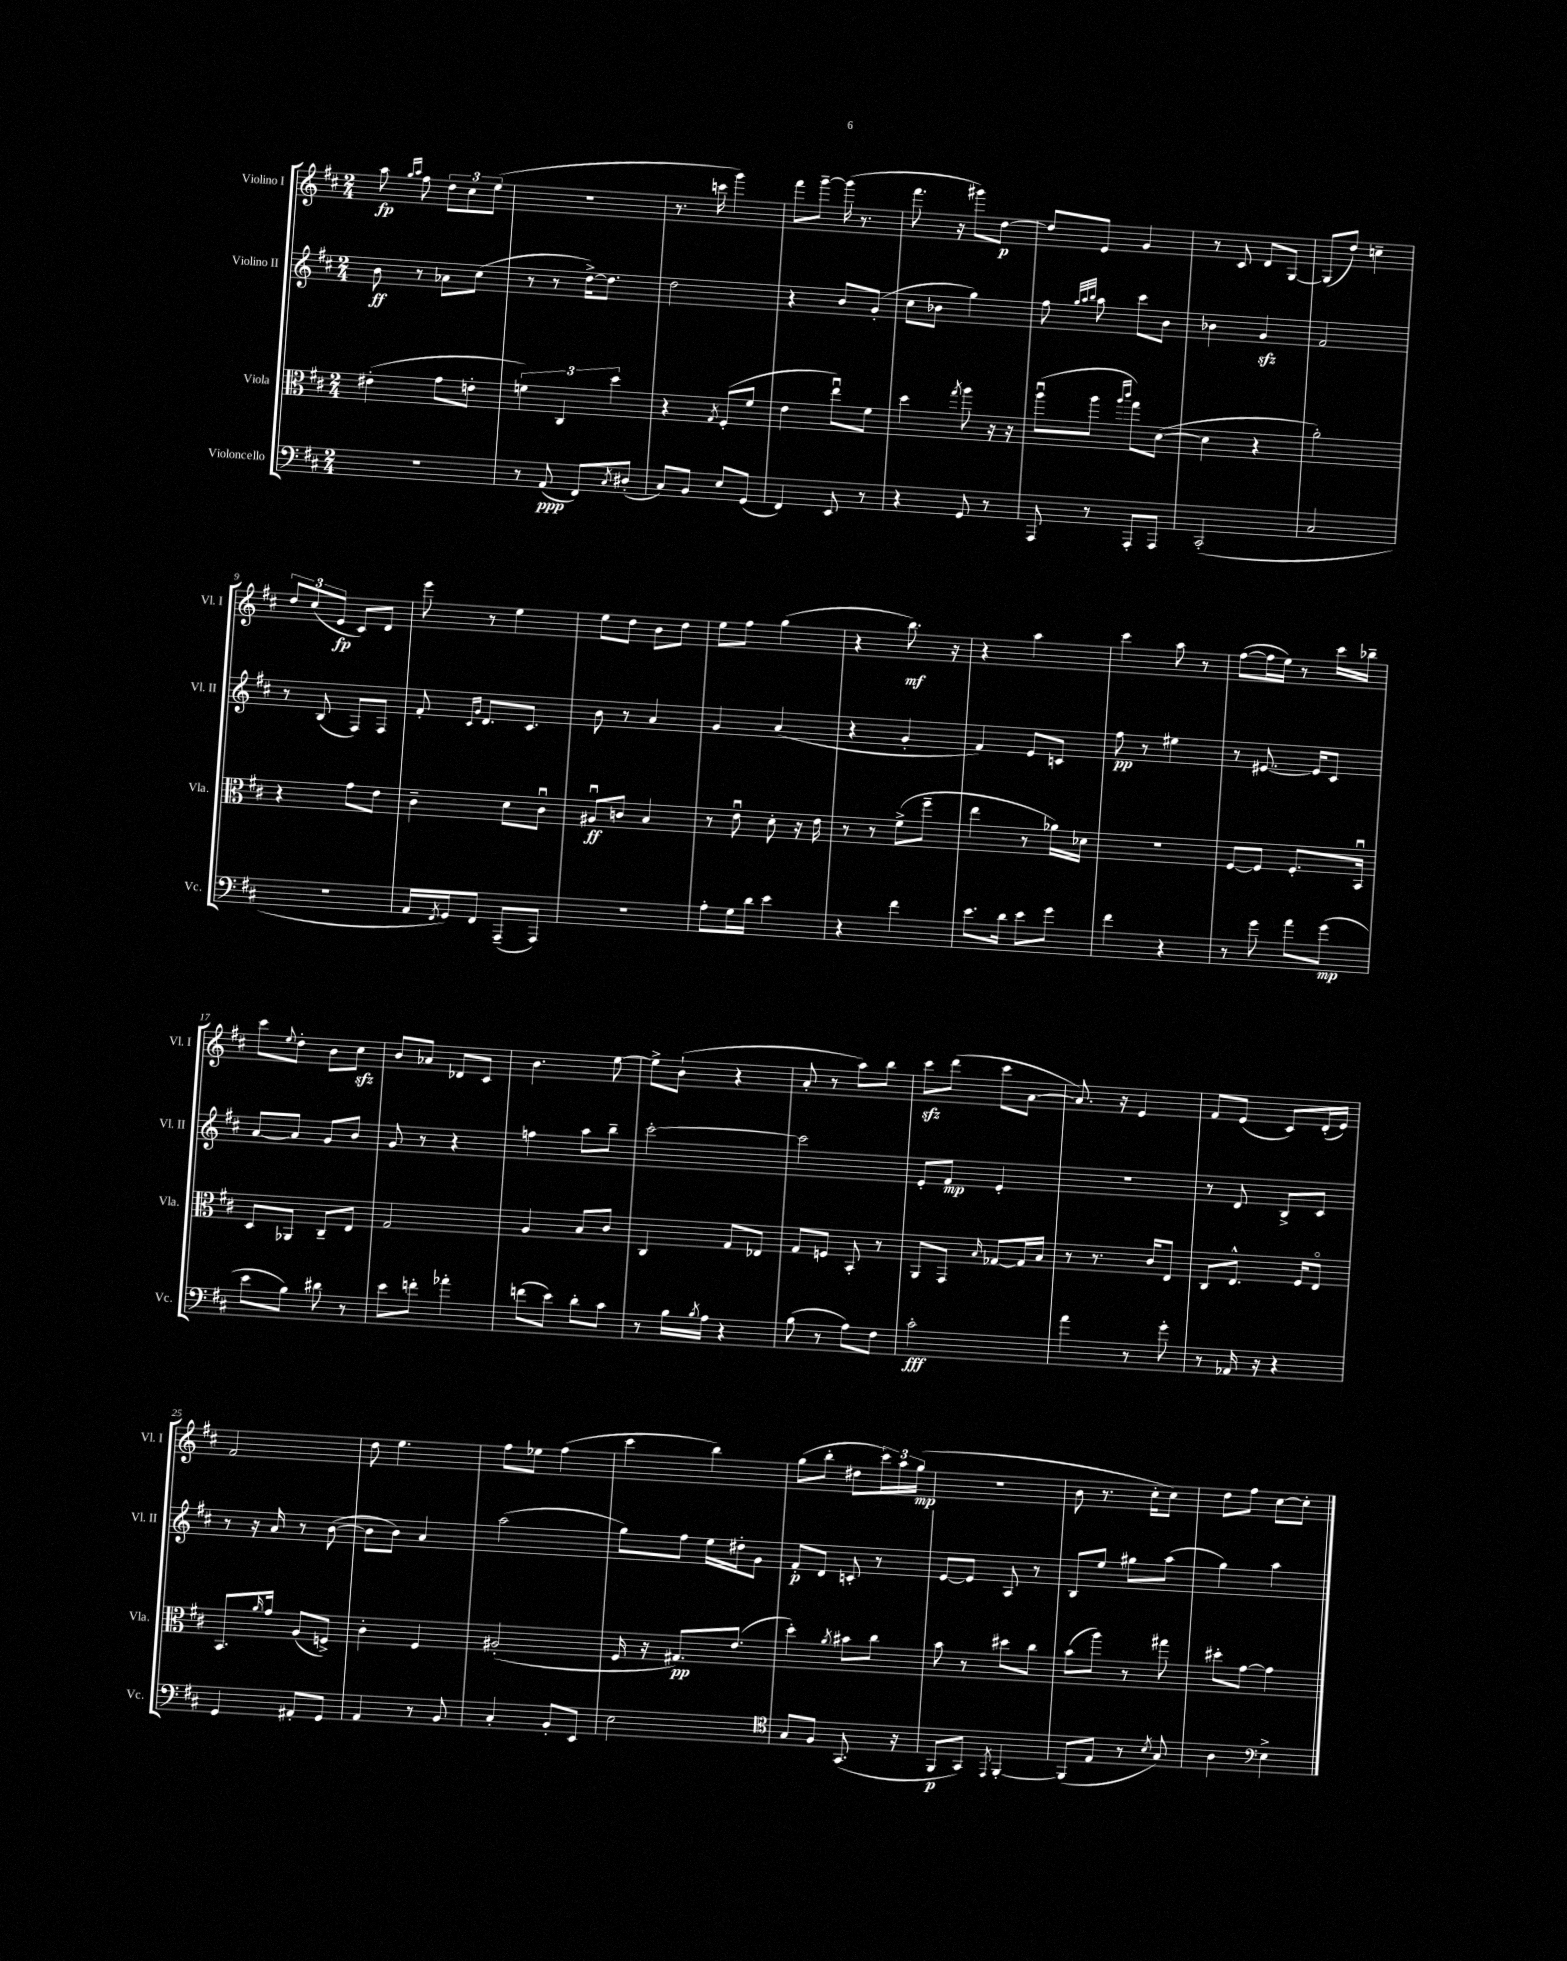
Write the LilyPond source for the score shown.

<<
\new StaffGroup <<
\new Staff = "s0" \with { instrumentName = "Violino I" shortInstrumentName = "Vl. I" } {
    \clef treble \key d \major \numericTimeSignature \time 2/4
    a''8\fp \grace { g''16 a''16 } fis''8 \tuplet 3/2 { d''8 cis''8 e''8( } |
    r2 |
    r8. c'''16 g'''4) |
    fis'''8 g'''8~-- g'''16( r8. |
    fis'''8. r16 gis'''8) d''8~\p |
    d''8 e'8 g'4 |
    r8 cis'8 d'8 g8~ |
    g8( d''8) c''4-- |
    \tuplet 3/2 { d''8 cis''8( e'8\fp } cis'8) d'8 |
    e'''8 r8 e''4 |
    e''8 d''8 b'8 d''8 |
    e''8 fis''8 g''4( |
    r4 b''8.\mf) r16 |
    r4 a''4 |
    cis'''4 a''8 r8 |
    fis''8~( fis''16 e''16) r8 cis'''16 bes''16-- |
    cis'''8 \appoggiatura { e''8 } d''8-. b'8 cis''8\sfz |
    b'8 aes'8 des'8 cis'8 |
    b'4. e''8~ |
    e''8-> b'8-!( r4 |
    a'8-. r8 a''8) b''8 |
    cis'''8\sfz d'''8( cis'''8 a'8~ |
    a'8.) r16 e'4 |
    fis'8 e'8( cis'8) d'16-.( e'16) |
    fis'2 |
    d''8 e''4. |
    fis''8 ees''8 fis''4( |
    cis'''4 b''4) |
    g''8( b''8-. dis''8 \tuplet 3/2 { cis'''16) a''16 g''16\mp( } |
    R2 |
    b'8 r8. cis''16-. cis''8) |
    d''8 fis''8 cis''8~ cis''8-. \bar "|." |
}
\new Staff = "s1" \with { instrumentName = "Violino II" shortInstrumentName = "Vl. II" } {
    \clef treble \key d \major \numericTimeSignature \time 2/4
    b'8\ff r8 aes'8 cis''8( |
    r8 r8 d''16~->) d''8. |
    d''2 |
    r4 b'8 g'8-.( |
    cis''8 bes'8 g''4) |
    fis''8 \grace { g''32 a''32 b''32 } a''8 cis'''8 b'8 |
    bes'4 g'4\sfz |
    fis'2 |
    r8 b8( fis8) fis8 |
    fis'8-. \grace { cis'16 g'16 } d'8. cis'8. |
    b'8 r8 a'4 |
    g'4 a'4( |
    r4 g'4-. |
    fis'4) e'8 c'8 |
    fis''8\pp r8 eis''4 |
    r8 eis'8.~ eis'16 cis'8 |
    a'8~ a'8 g'8 b'8 |
    g'8 r8 r4 |
    f''4 a''8 b''8-- |
    cis'''2~-. |
    cis'''2 |
    e'8-. fis'8\mp e'4-. |
    R2 |
    r8 d'8 b8-> cis'8 |
    r8 r16 a'16 r8 b'8~( |
    b'8 b'8) a'4 |
    a''2( |
    g''8) fis''8 e''16 dis''16-. g'8 |
    fis'8-.\p d'8 c'8-. r8 |
    e'8~ e'8 a8 r8 |
    b8 e''8 gis''8 a''8( |
    g''4) a''4 \bar "|." |
}
\new Staff = "s2" \with { instrumentName = "Viola" shortInstrumentName = "Vla." } {
    \clef alto \key d \major \numericTimeSignature \time 2/4
    eis'4-.( g'8 e'8-. |
    \tuplet 3/2 { f'4) cis4 d''4 } |
    r4 \acciaccatura { g8 } fis8-.( fis'8 |
    e'4 e''8\downbow) fis'8 |
    d''4 \acciaccatura { g''8 } a''8 r16 r16 |
    a''8\downbow( a''8 \grace { a''16 cis'''16 } g''8) d'8~( |
    d'4 r4 |
    a'2-.) |
    r4 g'8 e'8 |
    cis'4-- d'8 cis'8\downbow |
    ais8\downbow\ff c'8 b4 |
    r8 e'8\downbow d'8-. r16 e'16 |
    r8 r8 fis'8->( fis''8-- |
    e''4 r8 aes'16) des'16 |
    R2 |
    fis8~ fis8 fis8.-. b,16\downbow |
    d8 aes,8 cis8-- e8 |
    g2 |
    a4 b8 cis'8 |
    cis4 g8 ees8 |
    g8 f8 b,8-. r8 |
    a,8 g,8 \grace { b16 } ges8~ ges16 b16 |
    r8 r8. cis'16 e8 |
    cis8 e8.-^ fis16 e8\flageolet |
    b,8. \grace { a'16 } g'16 a8( f8->) |
    cis'4-. fis4 |
    ais2-.( |
    fis16 r16 gis8.\pp) e'8.( |
    d''4-.) \acciaccatura { a'8 } bis'8 cis''8 |
    b'8 r8 dis''8 cis''8 |
    b'8( a''8) r8 gis''8 |
    dis''8-. g'8~ g'4 \bar "|." |
}
\new Staff = "s3" \with { instrumentName = "Violoncello" shortInstrumentName = "Vc." } {
    \clef bass \key d \major \numericTimeSignature \time 2/4
    r2 |
    r8 a,8\ppp( fis,8) \acciaccatura { cis8 } dis8-.( |
    cis8) b,8 e8 g,8( |
    fis,4) e,8 r8 |
    r4 g,8 r8 |
    a,,8 r8 a,,8-. a,,8 |
    cis,2-.( |
    cis2 |
    r2 |
    a,16 \acciaccatura { fis,8 } g,16) fis,8 a,,8--( a,,8) |
    R2 |
    a8-. g16 d'16 e'4 |
    r4 fis'4 |
    e'8. d'16 e'8 g'8 |
    fis'4 r4 |
    r8 g'8 a'8 g'8\mp( |
    e'8 b8) dis'8 r8 |
    e'8 f'8-. aes'4-. |
    f'8( e'8) d'8-. cis'8 |
    r8 b16 \acciaccatura { b8 } a16 r4 |
    b8( r8 a8) fis8 |
    cis'2-.\fff |
    a'4 r8 g'8-. |
    r8 aes,16 r16 r4 |
    g,4 ais,8-. g,8 |
    a,4 r8 b,8 |
    cis4-. b,8-. e,8 |
    e2 |
    \clef tenor g8 fis8 g,8.( r16 |
    fis,8\p g,8) \acciaccatura { e,8 } fis,4~-. |
    fis,8( e8 r8 \acciaccatura { b8 } g8) |
    a4 \clef bass e4-> \bar "|." |
}
>>
>>
